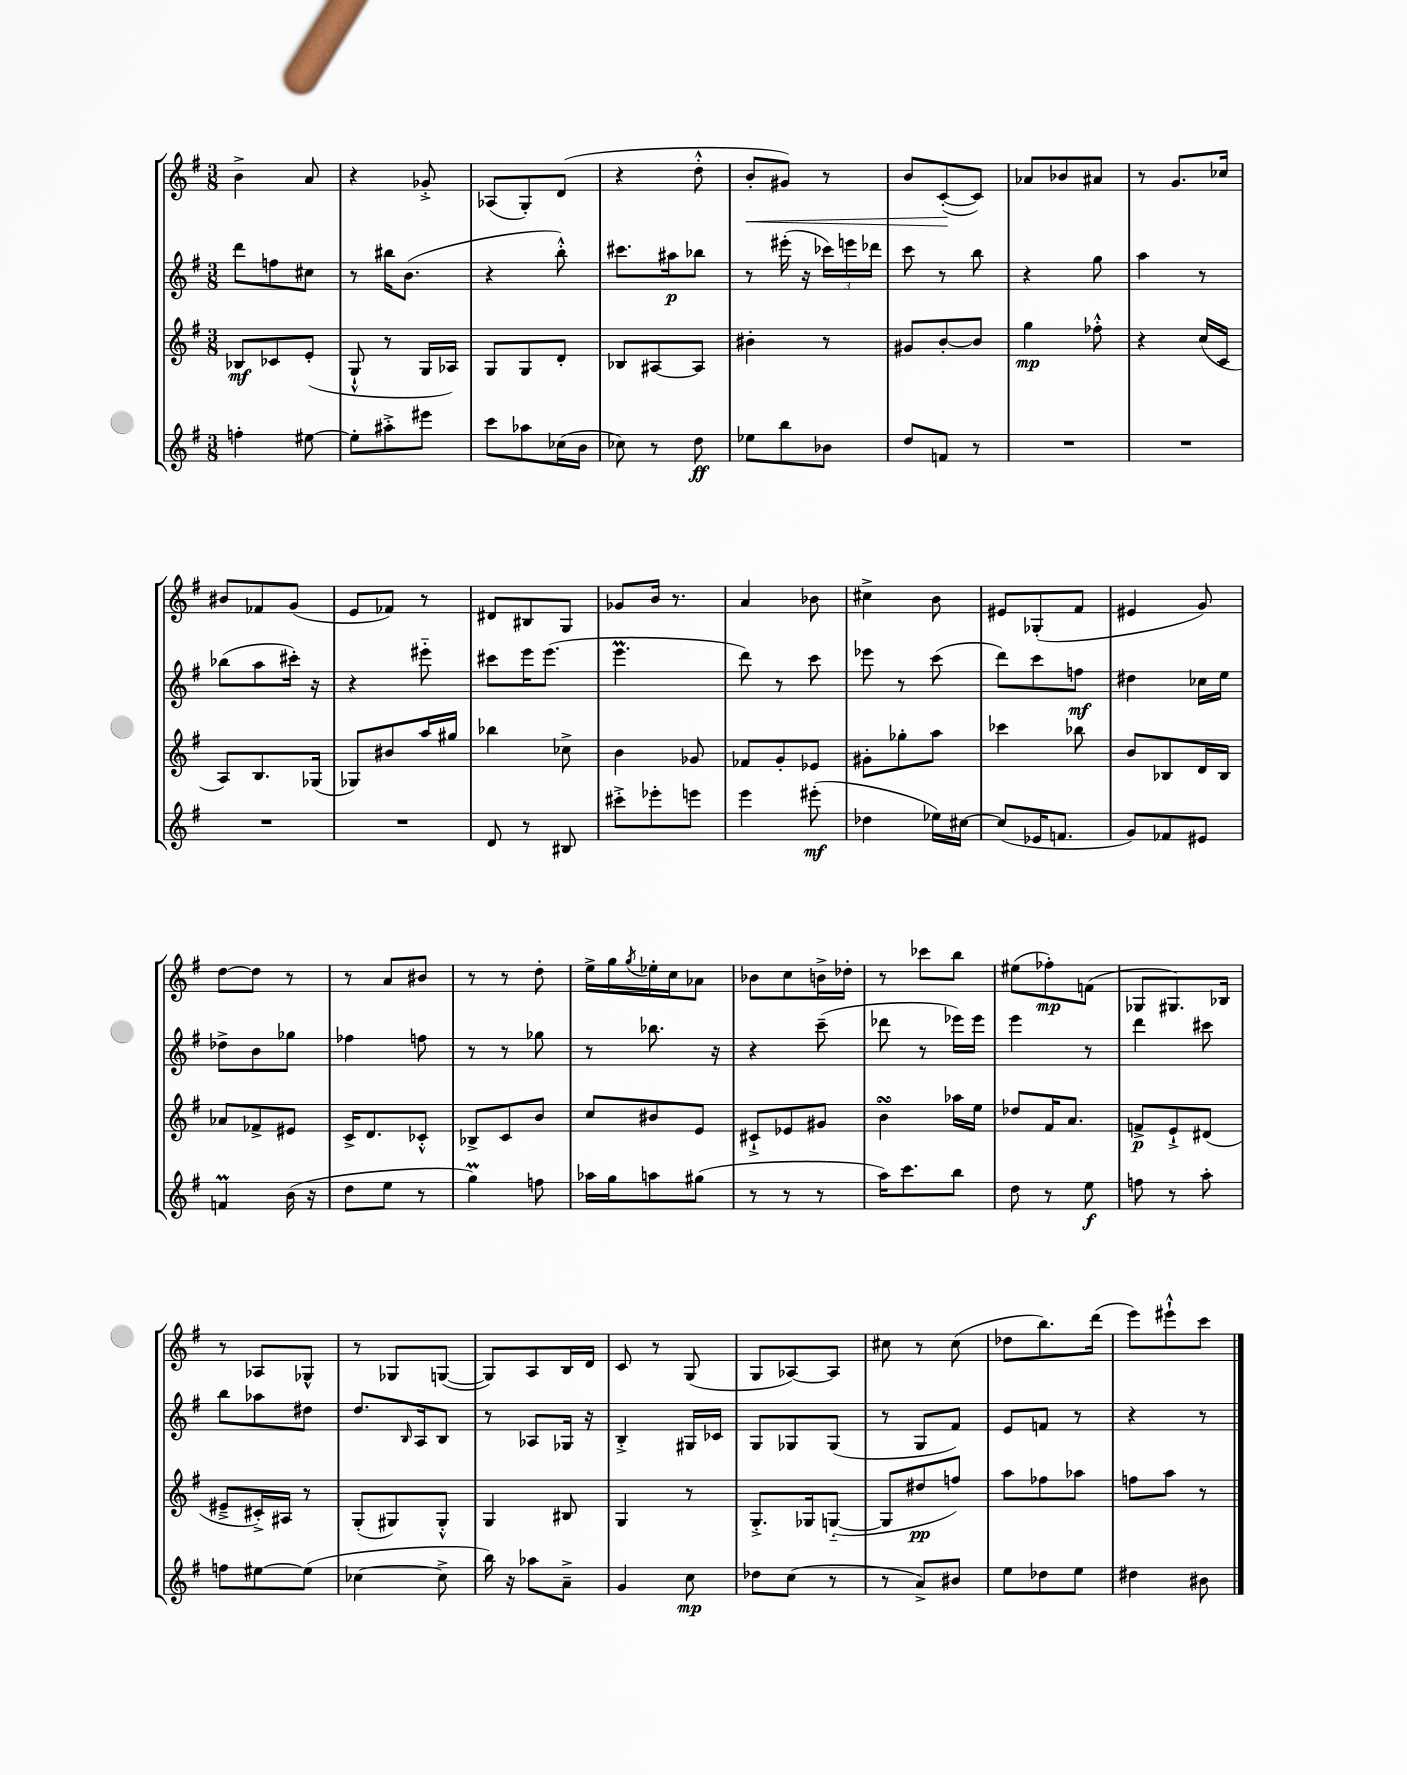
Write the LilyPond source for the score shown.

<<
\new StaffGroup <<
\new Staff = "s0" {
    \clef treble \key g \major \numericTimeSignature \time 3/8
    b'4-> a'8 |
    r4 ges'8-.-> |
    aes8( g8-.) d'8( |
    r4 d''8-.-^ |
    b'8-.\< gis'8) r8 |
    b'8 c'8~-.\!( c'8) |
    aes'8 bes'8 ais'8 |
    r8 g'8. ces''16 |
    bis'8 fes'8 g'8( |
    e'8 fes'8) r8 |
    dis'8 bis8 g8 |
    ges'8 b'16 r8. |
    a'4 bes'8 |
    cis''4-> b'8 |
    eis'8 ges8-.( fis'8 |
    eis'4 g'8) |
    d''8~ d''8 r8 |
    r8 a'8 bis'8 |
    r8 r8 d''8-. |
    e''16-> g''16 \acciaccatura { g''8 } ees''16-. c''16 aes'8 |
    bes'8 c''8 b'16-> des''16-. |
    r8 ces'''8 b''8 |
    eis''8( fes''8-.\mp) f'8( |
    ges8 gis8.) bes16 |
    r8 aes8 ges8-^ |
    r8 ges8 g8~( |
    g8) a8 b16 d'16 |
    c'8 r8 g8( |
    g8 aes8~) aes8 |
    cis''8 r8 cis''8( |
    des''8 b''8.) d'''16( |
    e'''8) eis'''8-!-^ c'''8 \bar "|." |
}
\new Staff = "s1" {
    \clef treble \key g \major \numericTimeSignature \time 3/8
    d'''8 f''8 cis''8 |
    r8 bis''16 b'8.( |
    r4 b''8-.-^) |
    cis'''8. ais''16\p bes''8 |
    r8 eis'''16-.( r16 \tuplet 3/2 { ces'''16) e'''16 des'''16 } |
    c'''8 r8 b''8 |
    r4 g''8 |
    a''4 r8 |
    bes''8( a''8 cis'''16-.) r16 |
    r4 eis'''8-_ |
    cis'''8 e'''16 e'''8.( |
    e'''4.\prall |
    d'''8) r8 c'''8 |
    ees'''8 r8 c'''8( |
    d'''8) c'''8 f''8\mf |
    dis''4 ces''16 e''16 |
    des''8-> b'8 ges''8 |
    fes''4 f''8 |
    r8 r8 ges''8 |
    r8 bes''8. r16 |
    r4 c'''8--( |
    des'''8 r8 ees'''16) ees'''16 |
    e'''4 r8 |
    d'''4 cis'''8 |
    b''8 aes''8 dis''8 |
    d''8. \grace { b16 } a16 b8 |
    r8 aes8 ges16 r16 |
    b4-.-> gis16 ces'16 |
    g8 ges8 ges8( |
    r8 g8 fis'8) |
    e'8 f'8 r8 |
    r4 r8 \bar "|." |
}
\new Staff = "s2" {
    \clef treble \key g \major \numericTimeSignature \time 3/8
    bes8\mf ces'8 e'8-.( |
    g8-!-^ r8 g16 aes16) |
    g8 g8 d'8-. |
    bes8 ais8~ ais8 |
    bis'4-. r8 |
    gis'8 b'8~-. b'8 |
    g''4\mp fes''8-.-^ |
    r4 c''16( c'16 |
    a8) b8. ges16( |
    ges8) bis'8 a''16 gis''16 |
    bes''4 ces''8-> |
    b'4 ges'8 |
    fes'8 g'8-. ees'8 |
    gis'8-. ges''8-. a''8 |
    ces'''4 bes''8 |
    b'8 bes8 d'16 bes16 |
    aes'8 fes'8-> eis'8 |
    c'16-> d'8. ces'8-.-^ |
    bes8-> c'8 b'8 |
    c''8 bis'8 e'8 |
    cis'8-!-> ees'8 gis'8 |
    b'4\turn aes''16 e''16 |
    des''8 fis'16 a'8. |
    f'8->\p e'8-!-> dis'8( |
    eis'8---> cis'16-.->) ais16 r8 |
    g8-.( gis8) gis8-.-^ |
    g4 bis8 |
    g4 r8 |
    g8.-.-> ges16 g8~-_( |
    g8 dis''8\pp f''8) |
    a''8 fes''8 aes''8 |
    f''8 a''8 r8 \bar "|." |
}
\new Staff = "s3" {
    \clef treble \key g \major \numericTimeSignature \time 3/8
    f''4-. eis''8~ |
    eis''8-. ais''8-.-> eis'''8 |
    c'''8 aes''8 ces''16( b'16 |
    ces''8) r8 d''8\ff |
    ees''8 b''8 bes'8 |
    d''8 f'8 r8 |
    R4. |
    R4. |
    R4. |
    R4. |
    d'8 r8 bis8 |
    cis'''8-.-> ees'''8-. e'''8 |
    e'''4 eis'''8-.\mf( |
    des''4 ees''16) cis''16~ |
    cis''8( ees'16 f'8. |
    g'8) fes'8 eis'8 |
    f'4\prall b'16( r16 |
    d''8 e''8 r8 |
    g''4\prall) f''8 |
    aes''16 g''16 a''8 gis''8( |
    r8 r8 r8 |
    a''16) c'''8. b''8 |
    d''8 r8 e''8\f |
    f''8 r8 a''8-. |
    f''8 eis''8~ eis''8( |
    ces''4~ ces''8-> |
    b''16) r16 aes''8 a'8---> |
    g'4 c''8\mp |
    des''8 c''8( r8 |
    r8 a'8->) bis'8 |
    e''8 des''8 e''8 |
    dis''4 bis'8 \bar "|." |
}
>>
>>
\layout { \context { \Score \remove "Bar_number_engraver" } }
